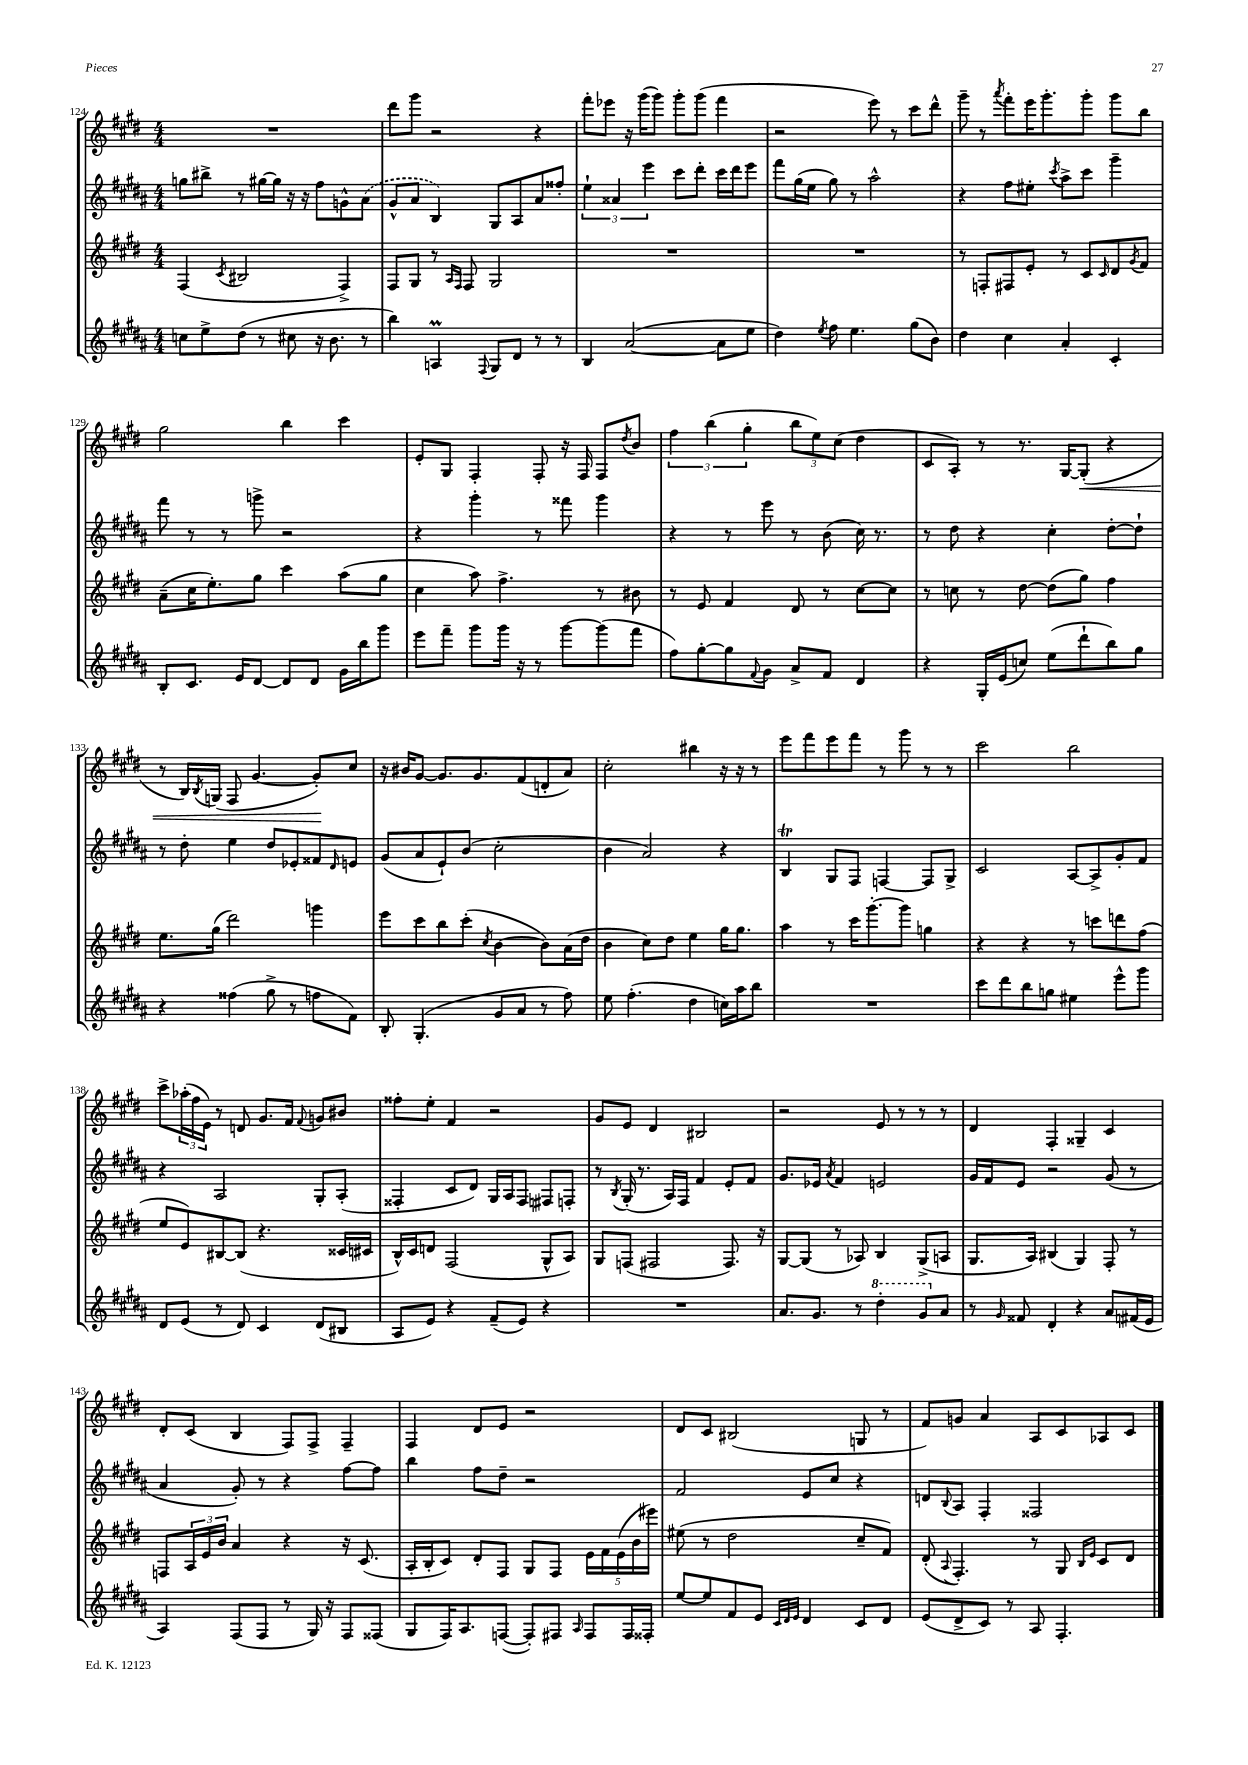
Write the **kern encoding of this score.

**kern	**kern	**kern	**kern	**dynam
*part4	*part3	*part2	*part1	*part1
*staff4	*staff3	*staff2	*staff1	*staff1
*clefG2	*clefG2	*clefG2	*clefG2	*
*k[f#c#g#d#a#]	*k[f#c#g#d#]	*k[f#c#g#d#a#]	*k[f#c#g#d#]	*
*M4/4	*M4/4	*M4/4	*M4/4	*
=124	=124	=124	=124	=124
8ccn\L	(4F#/	8ggn\L	1r	.
8ee^\	.	8bb#X^\J	.	.
.	8qc#/	.	.	.
(8dd#\J	2B#X/	8r	.	.
8r	.	[16gg#X\LL	.	.
.	.	16gg#\JJ]	.	.
8cc#X\	.	16r	.	.
.	.	16r	.	.
16r	.	8ff#\L	.	.
8.b\	.	.	.	.
.	4F#^/)	8gn^^\	.	.
8r	.	(8a#\J	.	.
=125	=125	=125	=125	=125
4bb\)	8F#/L	8g#^^/L	8ddd#\L	.
.	8G#/J	8a#/J	8ggg#\J	.
4AnM/	8r	4B/)	2r	.
.	16qqA/LL	.	.	.
.	16qqF#/JJ	.	.	.
.	8F#/	.	.	.
8qqF#/	.	.	.	.
8G#/L	2G#/	8G#/L	.	.
8d#/J	.	8A#/	.	.
8r	.	8a#/	4r	.
8r	.	8ff##X'/J	.	.
=126	=126	=126	=126	=126
4B/	1r	6ee`\	8fff#'\L	.
.	.	.	8eee-X\J	.
.	.	6a##X/	.	.
([2a#/	.	.	16r	.
.	.	.	(16ggg#\KL	.
.	.	6eee\	.	.
.	.	.	8ggg#\J)	.
.	.	8ccc#\L	8ggg#'\L	.
.	.	8ddd#'\J	(8ggg#\J	.
8a#\L]	.	16ccc#\LL	4fff#\	.
.	.	16ddd#\J	.	.
8ee\J	.	8eee\J	.	.
=127	=127	=127	=127	=127
4dd#\)	1r	8fff#\L	2r	.
.	.	(16gg#\L	.	.
.	.	16ee\JJ	.	.
8qee/	.	.	.	.
8ff#\	.	8gg#\)	.	.
4.ee\	.	8r	.	.
.	.	2aa#^^\	8eee\)	.
.	.	.	8r	.
(8gg#\L	.	.	8ccc#\L	.
8b\J)	.	.	8ddd#^^\J	.
=128	=128	=128	=128	=128
4dd#\	8r	4r	8ggg#~\	.
.	8Fn'/L	.	8r	.
.	.	.	8qaaa/	.
4cc#\	8F#X/	8ff#\L	8fff#'\L	.
.	8e'/J	8ee#X'\J	16eee\K	.
.	.	.	8.ggg#'\	.
.	.	8qccc#/	.	.
4a#'/	8r	8aa#^\L	.	.
.	8c#/L	8ccc#\J	8ggg#'\J	.
.	16qqc#/	.	.	.
4c#'/	8d#/	4ggg#~\	8ggg#\L	.
.	8qg#/	.	.	.
.	8f#/J	.	8bb\J	.
!!LO:LB:g=z
=129	=129	=129	=129	=129
8B'/L	(8a~\L	8fff#\	2gg#\	.
8.c#/J	16cc#\K	8r	.	.
.	8.ee'\)	.	.	.
.	.	8r	.	.
16e/KL	.	.	.	.
[8d#/J	8gg#\J	8gggn^\	.	.
8d#/L]	4ccc#\	2r	4bb\	.
8d#/J	.	.	.	.
16g#\LL	(8aa\L	.	4ccc#\	.
16bb\J	.	.	.	.
8ggg#\J	8gg#\J	.	.	.
=130	=130	=130	=130	=130
8eee\L	4cc#\	4r	8e'/L	.
8fff#~\J	.	.	8G#/J	.
8ggg#\L	8aa\)	4ggg#'\	4F#'/	.
16ggg#\Jk	4.ff#^\	.	.	.
16r	.	.	.	.
8r	.	8r	8F#'/	.
[8ggg#\L	.	8fff##X\	16r	.
.	.	.	16F#/	.
(8ggg#\]	8r	4ggg#\	8F#/L	.
.	.	.	8qdd#/	.
8fff#\J	8b#X\	.	8b/J	.
=131	=131	=131	=131	=131
8ff#\L)	8r	4r	6ff#\	.
[8gg#'\	8e/	.	.	.
.	.	.	(6bb\	.
8gg#\]	4f#/	8r	.	.
.	.	.	6gg#'\	.
8qqf#/	.	.	.	.
8g#\J	.	8eee\	.	.
8a#^/L	8d#/	8r	12bb\L	.
.	.	.	12ee\)	.
8f#/J	8r	(8b\	.	.
.	.	.	(12cc#\J	.
4d#/	[8cc#\L	16cc#\)	4dd#\	.
.	.	8.r	.	.
.	8cc#\J]	.	.	.
=132	=132	=132	=132	=132
4r	8r	8r	8c#/L	.
.	8ccn\	8dd#\	8A'/J)	.
16G#'/LL	8r	4r	8r	.
(16e/J	.	.	.	.
8ccn/J)	[8dd#\	.	8.r	.
(8ee\L	(8dd#\L]	4cc#'\	.	.
.	.	.	[16G#/KL	.
!	!	!	!	!LO:HP:b
8ddd#`\	8gg#\J)	.	(8G#'/J]	<
8bb\)	4ff#\	[8dd#'\L	4r	.
8gg#\J	.	8dd#`\J]	.	.
!!LO:LB:g=z
=133	=133	=133	=133	=133
4r	8.ee\L	8r	8r	.
.	.	8dd#'\	16B/LL)	.
.	.	.	8qB/	.
.	(16gg#\Jk	.	(16Gn/JJ	.
(4ff##X\	2ddd#\)	4ee\	8F#/	.
.	.	.	[4.g#/	.
8gg#^\	.	8dd#/L	.	.
8r	.	8e-X'/	.	.
8ffn\L	4gggn\	8f##X/	8g#'/L])	.
.	.	16qqd#/	.	.
8f#\J)	.	8en/J	8cc#/J	[
=134	=134	=134	=134	=134
8B'/	8eee\L	(8g#/L	16r	.
.	.	.	16b#X/KL	.
(4.G#'/	8ccc#\	8a#/	[8g#/J	.
.	8bb\	8e`/)	8.g#/L]	.
.	(8ccc#'\J	(8b/J	.	.
.	.	.	8.g#/	.
.	8qcc#/	.	.	.
8g#/L	[4b\	2cc#'\	.	.
8a#/J	.	.	(8f#/	.
8r	8b\L])	.	8dn'/	.
8ff#\)	(16a\L	.	8a/J)	.
.	16dd#\JJ	.	.	.
=135	=135	=135	=135	=135
8ee\	4b\	4b\	2cc#'\	.
(4.ff#'\	.	.	.	.
.	8cc#\L)	2a#/)	.	.
.	8dd#\J	.	.	.
4dd#\	4ee\	.	4bb#X\	.
16ccn\LL)	16gg#\KL	4r	16r	.
16aa#\J	8.gg#\J	.	16r	.
8bb\J	.	.	8r	.
=136	=136	=136	=136	=136
1r	4aa\	4BT/	8eee\L	.
.	.	.	8fff#\	.
.	8r	8G#/L	8eee\	.
.	16ccc#\KL	8F#/J	8fff#\J	.
.	[8.ggg#'\	.	.	.
.	.	[4Fn/	8r	.
.	8ggg#\J]	.	8ggg#\	.
.	4ggn\	8F/L]	8r	.
.	.	8G#^/J	8r	.
=137	=137	=137	=137	=137
8ccc#\L	4r	2c#/	2ccc#\	.
8ddd#\	.	.	.	.
8bb\	4r	.	.	.
8ggn\J	.	.	.	.
4ee#X\	8r	[8A#/L	2bb\	.
.	8cccn\L	8A#^/]	.	.
8eee^^\L	8dddn\	8g#'/	.	.
8ggg#\J	(8ff#\J	8f#/J	.	.
!!LO:LB:g=z
=138	=138	=138	=138	=138
8d#/L	8ee/L	4r	8ccc#^\L	.
(8e/J	8e/)	.	(24aa-X'\L	.
.	.	.	24ff#\	.
.	.	.	24e\JJ)	.
8r	[8B#X/	2A#/	8r	.
8d#/)	(8B#/J]	.	8dn/	.
4c#/	4.r	.	8.g#/L	.
.	.	.	16f#/Jk	.
.	.	.	8qqf#/	.
(8d#/L	.	8G#'/L	8gn/L	.
8B#X/J	16c##X/LL	(8A#'/J	8b#X/J	.
.	16c#X/JJ	.	.	.
=139	=139	=139	=139	=139
8A#/L	16B^^/LL)	4F##X'/	8ff##X'\L	.
.	16c#/J	.	.	.
8e/J)	8dn/J	.	8ee'\J	.
4r	(2F#/	8c#/L	4f#/	.
.	.	8d#/J)	.	.
(8f#~/L	.	16G#/LL	2r	.
.	.	16A#/J	.	.
8e/J)	.	8F##/J	.	.
4r	8G#^^/L	8F#X/L	.	.
.	8A/J)	8Fn'/J	.	.
=140	=140	=140	=140	=140
1r	8G#/L	8r	8g#/L	.
.	.	8qB/	.	.
.	(8Fn/J	(16G#'/	8e/J	.
.	.	8.r	.	.
.	2F#X/	.	4d#/	.
.	.	16A#/LL)	.	.
.	.	16F#/JJ	.	.
.	.	4f#/	2B#X/	.
.	8.F#/)	8e'/L	.	.
.	.	8f#/J	.	.
.	16r	.	.	.
=141	=141	=141	=141	=141
8.a#/L	[8G#/L	8.g#/L	2r	.
.	(8G#/J]	.	.	.
8.g#/J	.	16e-X/Jk	.	.
.	.	8qa#/	.	.
.	8r	4f#/	.	.
8r	8A-X/)	.	.	.
*8va	*	*	*	*
4ddd#'\	4B/	2en/	8e/	.
.	.	.	8r	.
8gg#/L	(8G#^/L	.	8r	.
*X8va	*	*	*	*
8a#/J	8An/J	.	8r	.
=142	=142	=142	=142	=142
8r	8.G#/L	16g#/LL	4d#/	.
.	.	16f#/J	.	.
16qqg#/	.	.	.	.
8f##X/	.	8e/J	.	.
.	16A/Jk)	.	.	.
4d#'/	(4B#X/	2r	4F#'/	.
4r	4G#/)	.	4G##X~/	.
8a#/L	8F#'/	(8g#/	4c#/	.
(16f#X/L	8r	8r	.	.
16e/JJ	.	.	.	.
!!LO:LB:g=z
=143	=143	=143	=143	=143
4A#/)	8Fn/L	4a#/	8d#'/L	.
.	24A/L	.	(8c#/J	.
.	24e/	.	.	.
.	24b/JJ	.	.	.
(8F#/L	4a/	8g#'/)	4B/	.
8F#/J	.	8r	.	.
8r	4r	4r	8F#/L)	.
16G#/)	.	.	8F#^/J	.
16r	.	.	.	.
8F#/L	16r	[8ff#\L	4F#~/	.
.	(8.c#/	.	.	.
(8F##X/J	.	8ff#\J]	.	.
=144	=144	=144	=144	=144
8G#/L	16A'/LL	4bb\	4F#/	.
.	16B'/J	.	.	.
16F#/K)	8c#/J)	.	.	.
8.A#/	.	.	.	.
.	8d#'/L	8ff#\L	8d#/L	.
([8Fn/J	8F#/J	8dd#~\J	8e/J	.
8F'/L])	8G#/L	2r	2r	.
8F#X/J	8F#/J	.	.	.
16qqA#/	.	.	.	.
8F#/L	20e\LL	.	.	.
.	20f#\	.	.	.
.	(20e\	.	.	.
16F#/L	.	.	.	.
.	20b\	.	.	.
16F##X'/JJ	.	.	.	.
.	20eee#X\JJ)	.	.	.
=145	=145	=145	=145	=145
[8ee/L	(8ee#X\	2f#/	8d#/L	.
8ee/]	8r	.	8c#/J	.
8f#/	2dd#\	.	(2B#X/	.
8e/J	.	.	.	.
32qqc#/LLL	.	.	.	.
32qqd#/	.	.	.	.
32qqe/JJJ	.	.	.	.
4d#/	.	8e/L	.	.
.	.	8cc#/J	.	.
8c#/L	8cc#~/L	4r	8Gn/	.
8d#/J	8f#/J)	.	8r	.
=146	=146	=146	=146	=146
(8e/L	(8d#'/	8dn/L	8f#/L)	.
.	8qqA/	8qqB/	.	.
8d#^/	4.F#'/)	8A#/J	8gn/J	.
8c#/J)	.	4F#'/	4a/	.
8r	.	.	.	.
8A#/	8r	2F##X/	8A/L	.
4.F#'/	8G#/	.	8c#/	.
.	16qqB/LL	.	.	.
.	16qqe/JJ	.	.	.
.	8c#/L	.	8A-X/	.
.	8d#/J	.	8c#/J	.
==	==	==	==	==
*-	*-	*-	*-	*-
